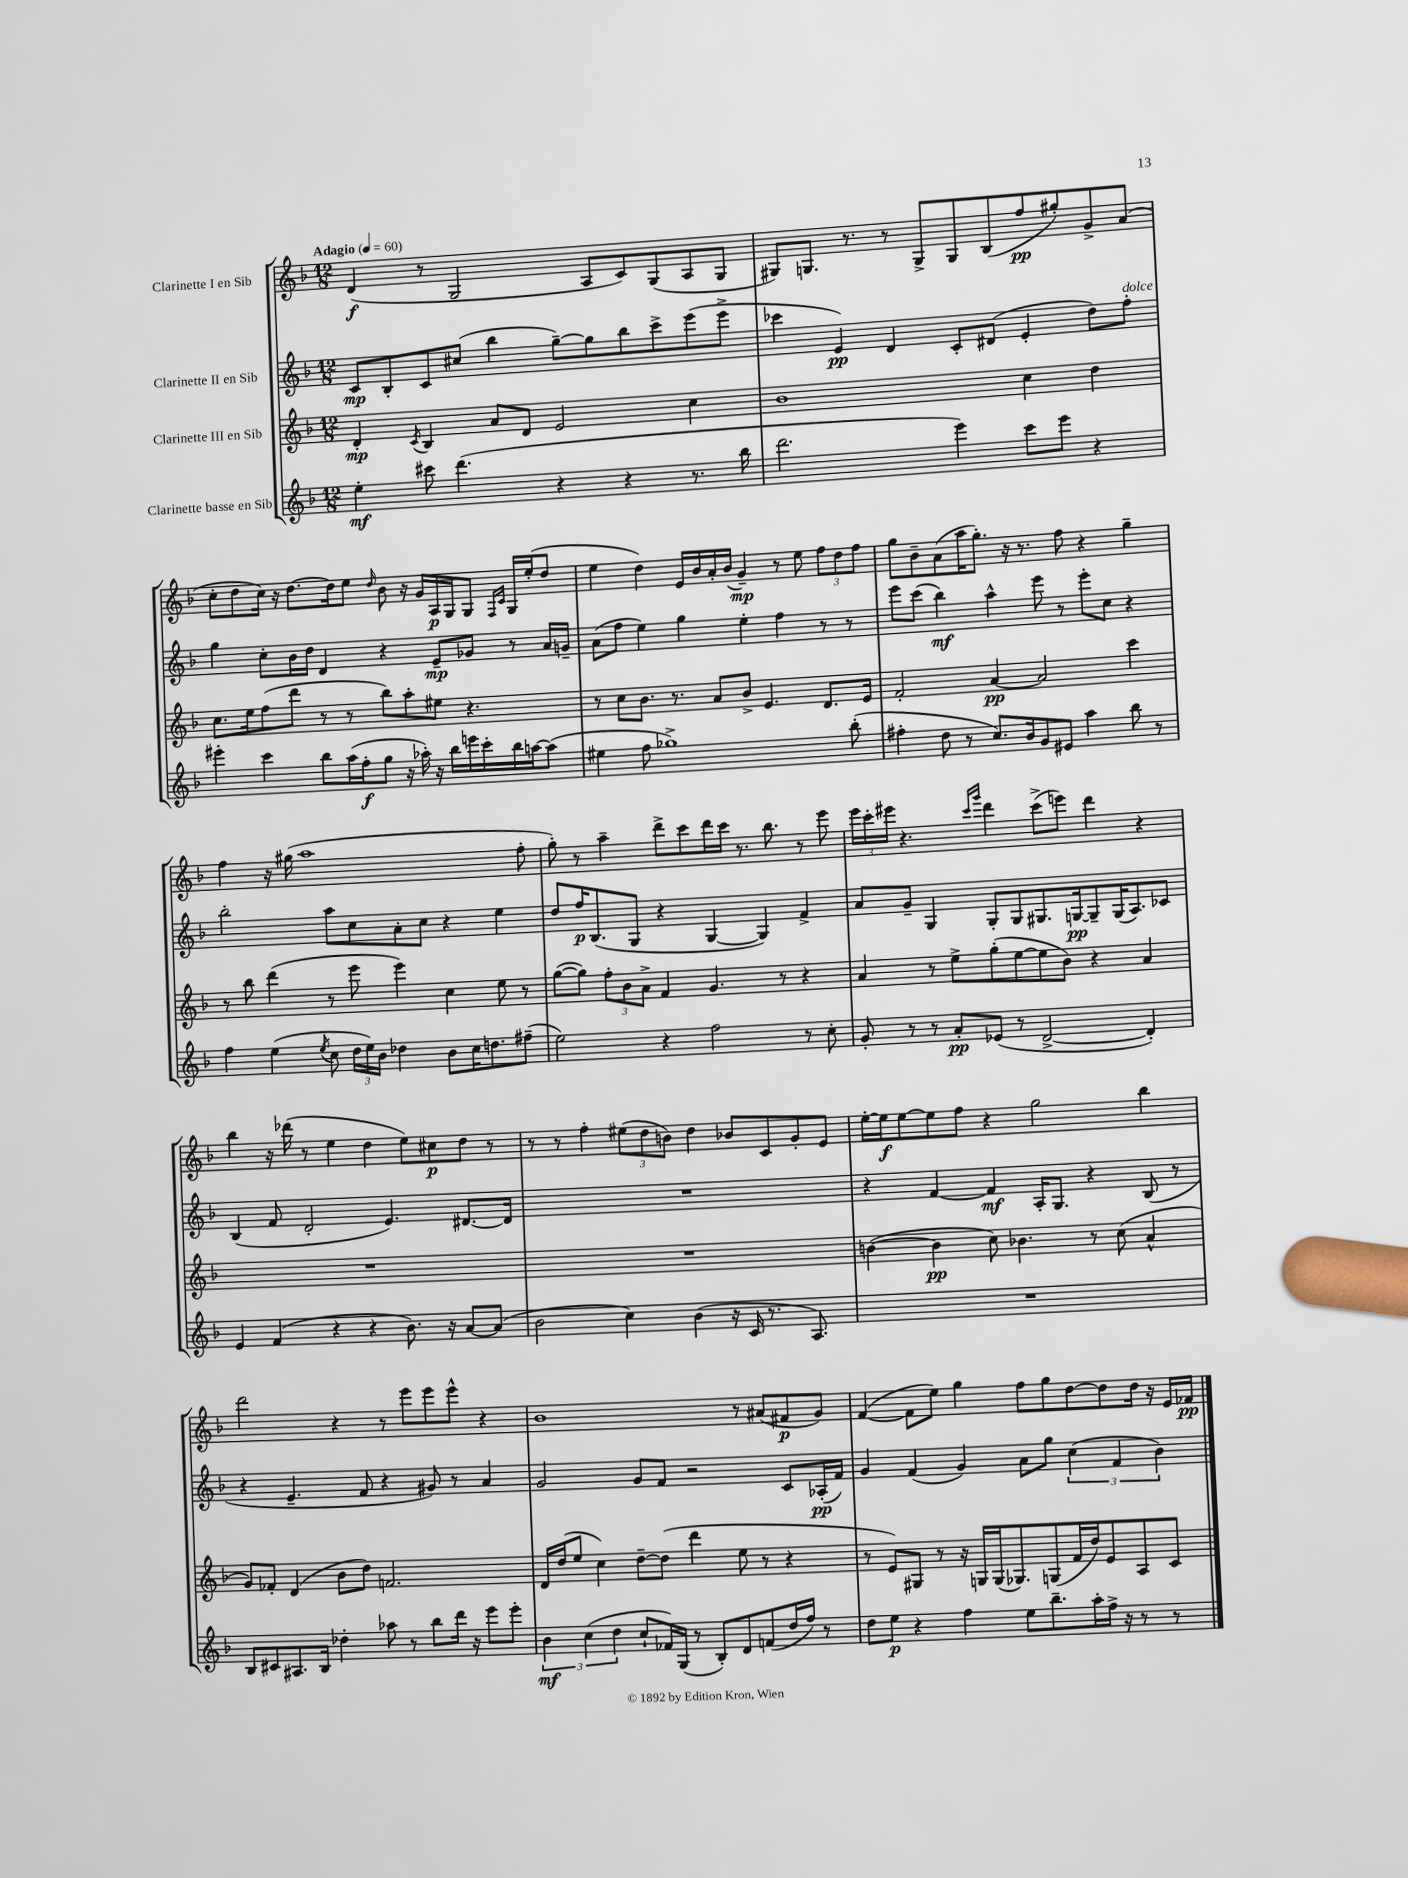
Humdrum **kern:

**kern	**kern	**kern	**kern
*staff4	*staff3	*staff2	*staff1
*clefG2	*clefG2	*clefG2	*clefG2
*k[b-]	*k[b-]	*k[b-]	*k[b-]
*M12/8	*M12/8	*M12/8	*M12/8
*MM60	*MM60	*MM60	*MM60
4ee'\	4d'/	8c/L	(4d/
.	.	8B-'/	.
.	8qc/	.	.
8ccc#\	4B-/	8c/	8r
(4.ddd\	.	(8cc#/J	2G/
.	8a/L	4bb-\	.
.	8d/J	.	.
4r	2e/	[8gg~\L)	.
.	.	8gg\]	8A/L
4r	.	8bb-\	8c/)
.	.	8ccc^\	(8G/
8.r	4cc\	(8eee\	8A/
.	.	8eee^\J	8G/J
16bb-\	.	.	.
=	=	=	=
2.ddd\	1b-	4ccc-\	8G#/L)
.	.	.	8.G/J
.	.	4e/)	.
.	.	.	8.r
.	.	4d/	8r
.	.	.	8G^/L
4eee\)	.	8c'/L	8G/
.	.	(8d#/J	(8B-/
8ccc\L	4cc\	4e'/	8ff/
8eee\J	.	.	8gg#'/)
4r	4dd\	8dd\L)	8g^/
.	.	8ff'\J	(8a/J
=	=	=	=
4eee#'\	8.cc\L	4gg\	8cc'\L
.	.	.	8dd\
.	16ee\k	.	.
4ccc\	(8ff\	8cc'\L	16cc\Jk)
.	.	.	16r
.	8ddd\J	16b-\L	[8.dd\L
.	.	16dd\JJ	.
8bb-\L	8r	4d/	.
.	.	.	16dd\]k
(16aa\L	8r	.	8ee\J
16ff'\J	.	.	.
.	.	.	16qqdd/
8gg\J	8bb-\L)	4r	8b-\
16r	8aa'\	.	16r
16aa-'\)	.	.	16g/LL
16r	8ee#\J	8e~/L	16A/
16bb-\LL	.	.	16G/J
16eee\	4.r	8g-/J	8G/J
16ccc'\	.	.	.
.	.	.	16qqF/LL
.	.	.	16qqc/JJ
16bb-\	.	8r	16G/LL
[16aa\J	.	.	(16ee'/J
(8aa\]J	.	16a/LL	8dd/J
.	.	16g~/JJ	.
=	=	=	=
4ee#\	8r	(8a\L	4ee\
.	8cc\L	8ff\J	.
8ff\	8.b-\J	4ee\)	4dd\)
1gg-^)	.	.	.
.	8.r	.	.
.	.	4gg\	16e/LL
.	.	.	16b-/
.	8a/L	.	16a'/
.	.	.	(16b-/JJ
.	8b-^/J	4ee'\	4g~/)
.	4.e/	.	.
.	.	4ff\	8r
.	.	.	8ee\
.	8.d/L	8r	12ff\L
.	.	.	12dd\
(8bb-'\	.	8r	.
.	.	.	12ff\J
.	16e/Jk	.	.
=	=	=	=
4ff#'\	2f'/	8eee\L	8gg\L
.	.	(8ccc\J	8b-~\
8dd\	.	4bb-\)	(8a\
8r	.	.	16aa\K
.	.	.	8.gg'\J)
8.cc/L)	[4a/	4aa^^\	.
.	.	.	16r
16b-/k	.	.	8.r
8g/	2a/]	8eee\	.
8e#/J	.	8r	8ff\
4aa\	.	8eee'\L	4r
.	.	8cc\J	.
8bb-\	4ccc\	4r	4gg~\
8r	.	.	.
=	=	=	=
4ff\	8r	2bb-'\	4ff\
.	8bb-\	.	.
(4ee\	(4ddd\	.	16r
.	.	.	(16gg#\
.	.	.	1aa
8qee/	.	.	.
8cc\	8r	8aa\L	.
24dd\LL	8eee\	8cc\	.
24ee\)	.	.	.
24b-\JJ	.	.	.
4dd-\	4eee\)	8a'\	.
.	.	8cc\J	.
8b-\L	4cc\	4r	.
16cc\K	.	.	.
8.dd\	.	.	.
.	8ee\	4ee\	.
(8ff#~\J	8r	.	8ff'\
=	=	=	=
2ee\)	([8gg\L	8dd/L	8gg'\)
.	8gg\]J)	16ff/K	8r
.	.	(8.B-/	.
.	12ff'\L	.	4aa~\
.	12b-\	.	.
.	.	8G/J	.
.	12a^\J	.	.
4r	4f/	4r	8ddd^\L
.	.	.	8ccc\
2ff\	4.g/	[4G/	16ddd\L
.	.	.	16ccc\JJ
.	.	.	8.r
.	.	4G/])	.
.	.	.	8.bb-\
.	8r	.	.
8r	4r	4f^/	8r
8cc'\	.	.	8eee\
=	=	=	=
8g'/	4a/	8a/L	24eee\LL
.	.	.	24ccc'\
.	.	.	24eee#\JJ
8r	.	8g~/J	4.r
8r	8r	4G/	.
8a'/L	8ee^\L	.	.
.	.	.	16qqccc/LL
.	.	.	16qqggg/JJ
(8e-/J	(8gg'\	8G'/L	4ddd\
8r	[8ee\	8G/	.
[2d^/	8ee\]	8.G#/	(8ccc^\L
.	8b-\J)	.	8eee\J)
.	.	[16G/k	.
.	4r	8G~/]	4ddd\
.	.	(16G/K	.
.	.	8.A/)	.
4d'/])	4a/	.	4r
.	.	8c-/J	.
=	=	=	=
4e/	1.r	(4B-/	4bb-\
(4f/	.	8f/	16r
.	.	.	(16ddd-\
.	.	2d'/	8r
4r	.	.	4ee\
4r	.	.	4dd\
.	.	4.e/)	.
8.b-\)	.	.	8ee\L)
.	.	.	8cc#\
16r	.	.	.
[8a/L	.	[8.d#/L	8dd\J
(8a/]J	.	.	8r
.	.	16d#/]Jk	.
=	=	=	=
2b-\	1.r	1.r	8r
.	.	.	8r
.	.	.	4ff'\
4cc\)	.	.	(12ee#\L
.	.	.	12dd\
.	.	.	12b\J)
(4b-\	.	.	4dd\
16r	.	.	8b-/L
16c/	.	.	.
8.r	.	.	8c/
.	.	.	8g'/
8.A/)	.	.	.
.	.	.	8e/J
=	=	=	=
1.r	([4b\	4r	[16ee'\LL
.	.	.	16ee\]J
.	.	.	[8ee\
.	4b\]	[4f/	8ee\]
.	.	.	8ff\J
.	8cc\)	4f/]	4r
.	4.b-\	.	.
.	.	16A'/LK	2gg\
.	.	8.G/J	.
.	8r	4r	.
.	(8cc\	.	.
.	4a^^/	(8B-/	4bb-\
.	.	8r	.
=	=	=	=
8B-/L	8g/L)	4r	2ddd\
8c#/	8f-'/J	.	.
8.A#/	(4d/	4.e~/	.
16B-/Jk	.	.	.
4dd-'\	8b-\L	.	4r
.	8dd\J)	8f/	.
8aa-\	2.f/	4r	8r
8r	.	.	8eee\L
8bb-\L	.	8g#/)	8eee\
16ddd\Jk	.	8r	8eee^^\J
16r	.	.	.
8eee\L	.	4a/	4r
8eee'\J	.	.	.
=	=	=	=
6b-\	16d/LL	2g/	1b-
.	(16dd/J	.	.
.	8ee/J	.	.
(6cc\	.	.	.
.	4cc\)	.	.
6dd\	.	.	.
8cc`/L	[8dd~\L	8g/L	.
16f-/L)	(8dd\]J	8f/J	.
(16G/JJ	.	.	.
8r	4ddd\	2r	.
8B-'/L)	.	.	.
8d/	8ee\	.	8r
(8f/	8r	.	(8a#/L
16dd/L	4r	8c/L	8f#/
16ff/JJ)	.	.	.
8r	.	(16A-'/L	8g/J)
.	.	16f/JJ)	.
=	=	=	=
8dd\L	8r	4g/	([4f/
8ee\J	8e/L)	.	.
4r	8G#/J	(4f/	8f\]L
.	8r	.	8ee\J)
4ff\	16r	4g/)	4gg\
.	16G/LL	.	.
.	(16G/J	.	.
.	8.G-/)	.	.
8ee\L	.	8a\L	8ff\L
8.bb-~\	(8G/	8gg\J	8gg\
.	16f/L	(6cc\	[8dd\
16aa'\L	16dd/J)	.	.
16ff^\JJ	8e/	.	8dd\]
.	.	6f/	.
16r	.	.	.
8r	8A/	.	16dd\Jk
.	.	.	16r
.	.	6b-\)	.
8r	8c/J	.	16e/LL
.	.	.	16f-/JJ
==	==	==	==
*-	*-	*-	*-
